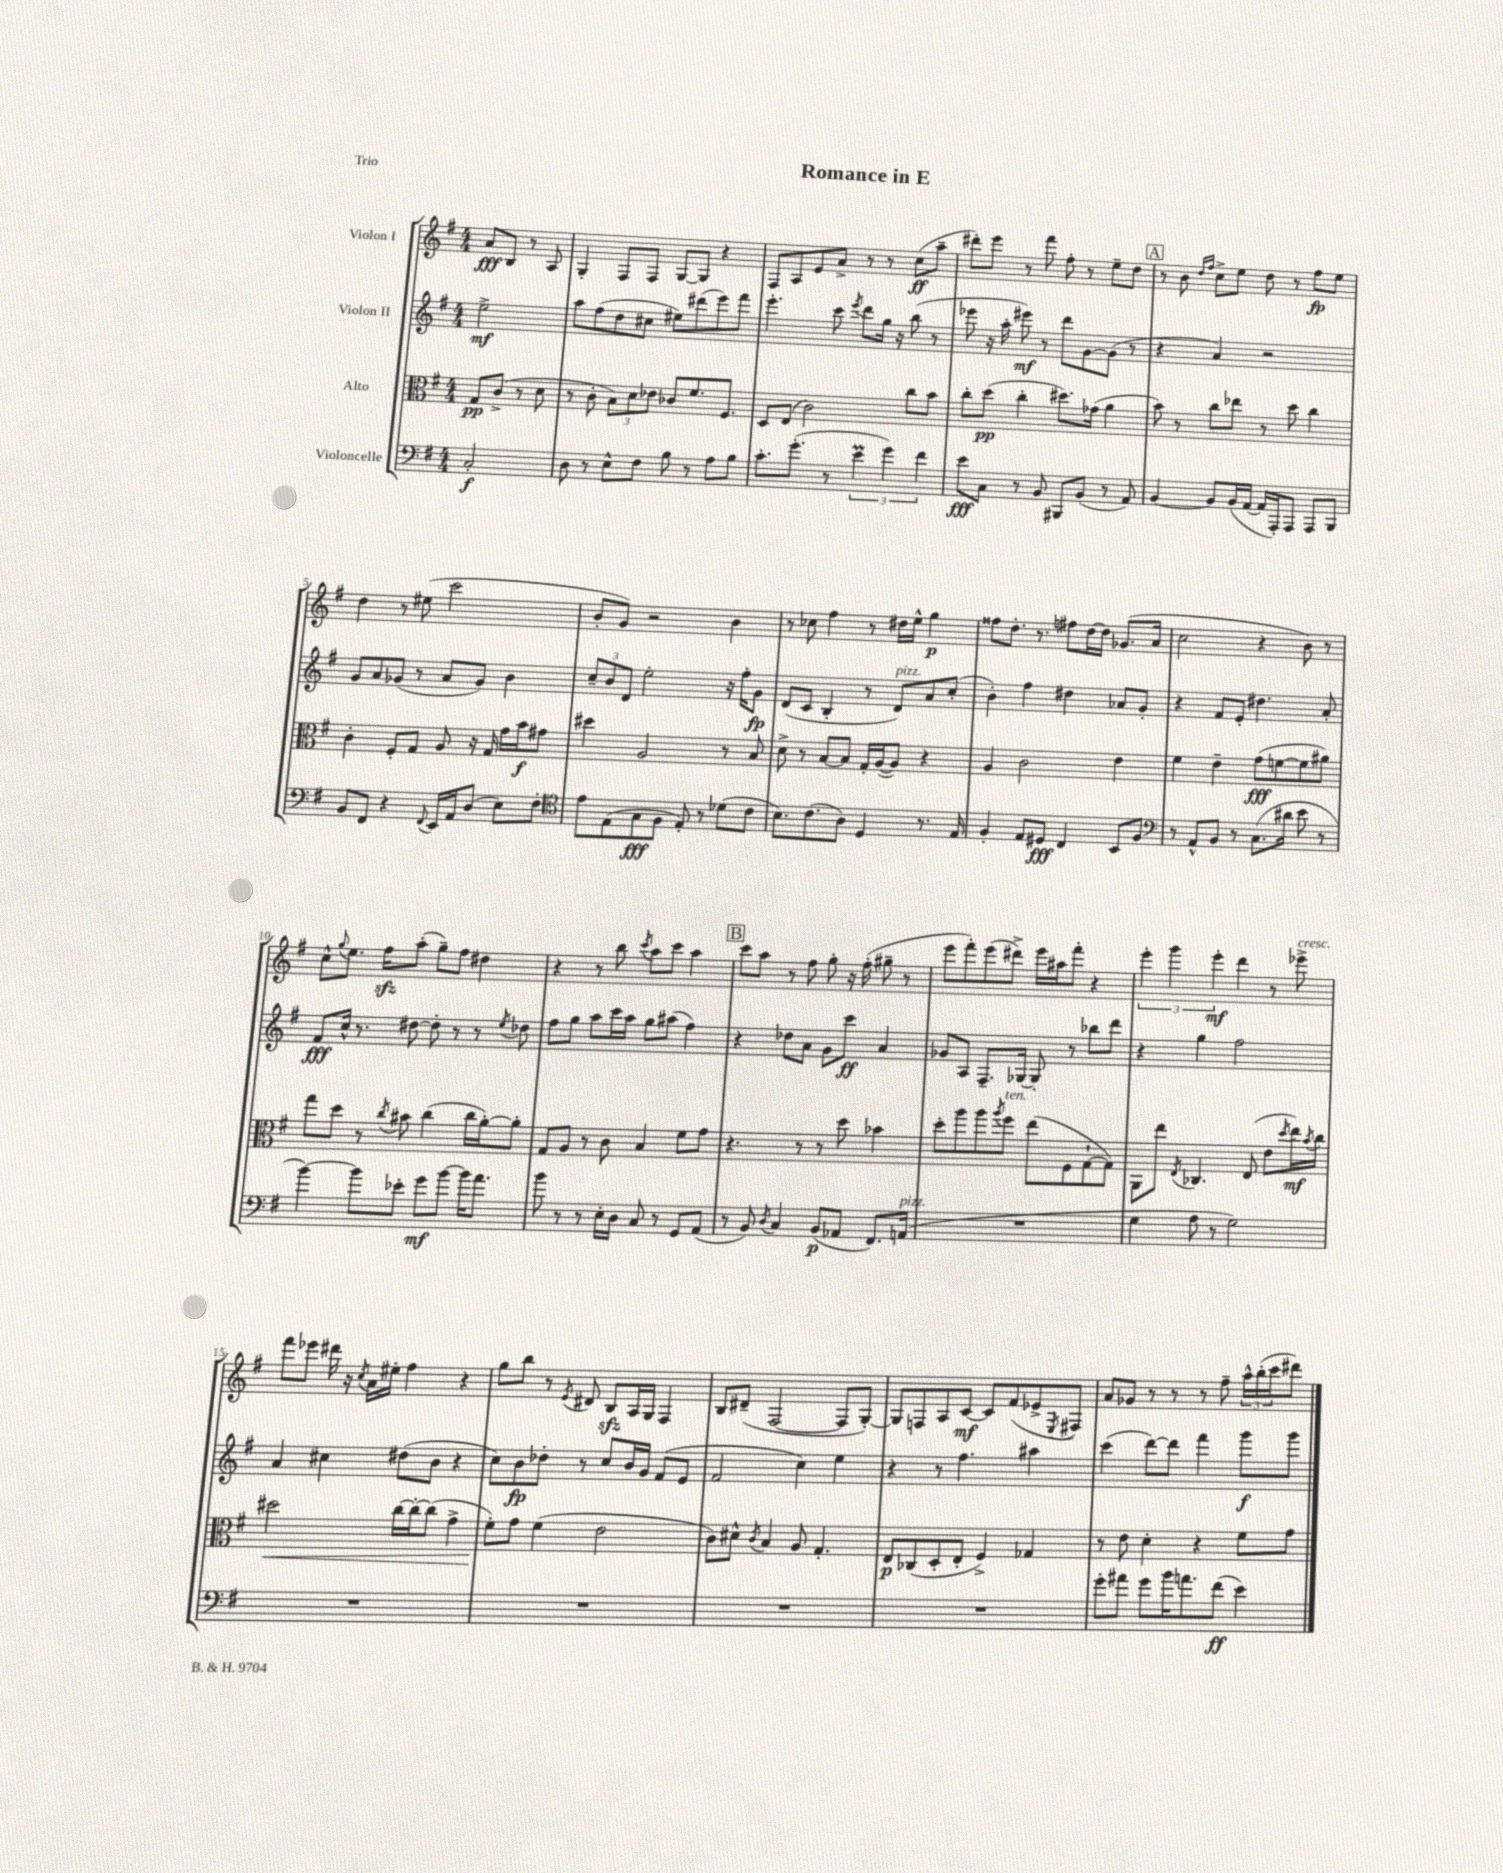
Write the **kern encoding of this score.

**kern	**kern	**kern	**kern
*staff4	*staff3	*staff2	*staff1
*clefF4	*clefC3	*clefG2	*clefG2
*k[f#]	*k[f#]	*k[f#]	*k[f#]
*M4/4	*M4/4	*M4/4	*M4/4
2C'/	8G/L	2ee^\	8a/L
.	(8c^/J	.	8B/J
.	8r	.	8r
.	8d\	.	8A/
=	=	=	=
8D\	8r	8aa\L	4G'/
8r	8c'\	(8ff#\	.
8E^^\L	12B\L)	8dd\	8F#/L
.	12d\	.	.
8F#\J	.	8cc#\J	8F#/J
.	12e-\J	.	.
8B\	8c-/L	8ee#\L)	[8G/L
8r	8.f#/	(8ddd#\	8G/]J
8A\L	.	8eee\)	4r
.	8.F#/J	.	.
8B\J	.	8fff#\J	.
=	=	=	=
8.c'\L	8D/L	4.eee'\	8F#/L
.	(8E/J	.	8A/
(8.g'\J	.	.	.
.	2c\)	.	8e/
8r	.	8ccc\	8a^/J
.	.	8qeee/	.
6e\	.	8ddd\L	8r
.	.	16gg\Jk	8r
6g\)	.	.	.
.	.	16r	.
.	8cc\L	(8bb\	(8cc\L
6f#\	.	.	.
.	8b\J	8r	8aa~\J
=	=	=	=
8e\L	8cc'\L	8eee-\	8ddd#'\L)
8C\J	(8dd\J	16r	8eee\J
.	.	16aa'\	.
8r	4cc'\	8eee#\)	8r
8BB/	.	8r	8fff#\
8BBB#/L	8.dd#\L)	8ddd\L	8ff#'\
(8BB/J	.	[8g\	8r
.	(16g-\Jk	.	.
8r	4a\	(8g\]J	8ee~\L
8AA/)	.	8r	8dd\J
=	=	=	=
[4BB/	8b\)	4r	8r
.	8r	.	8b\
.	.	.	16qqdd/LL
.	.	.	16qqff#/JJ
8BB/]L	8cc\L	4a/)	8cc^\L
(16BB/L	8ee-\J	.	8ee\J
[16AA/JJ	.	.	.
16AA/]LL	8r	2r	8dd\
16AAA'/J)	.	.	.
8AAA/J	8dd\	.	8r
8AAA/L	4cc\	.	8ff#\L
8BBB/J	.	.	8ee\J
=	=	=	=
8BB/L	4c'\	8g/L	4dd\
8FF#/J	.	8a/	.
4r	8F#'/L	(8g-/J	8r
.	8G/J	8r	(8ee#\
8qqFF#/	.	.	.
16EE/LL	8A/	8a/L	2ccc\
16AA/J	.	.	.
(8D/J	16r	8g-/J)	.
.	16G/	.	.
8E\L)	16g\LL	4b\	.
.	16b\J	.	.
8F#'\J	8g#\J	.	.
=	=	=	=
*clefC4	*	*	*
8e\L	4dd#\	12cc~/L	8b'/L
.	.	12b/	.
(8E\	.	.	8g/J)
.	.	12d/J	.
8G\	2A/	2ee'\	2r
8F#\J	.	.	.
8E'/)	.	.	.
8r	.	.	.
(8d-\L	8r	16r	4b\
.	.	16ff#'\LK	.
8c\J	8B/	8g\J	.
=	=	=	=
8.B\L)	8d^\	(8d/L	8r
.	8r	8c/J	8cc-\
(8.c\	.	.	.
.	[8B/L	4B'/	4ff#\
8A\J)	8B/]J	.	.
4D/	16G'/LL	8r	8r
.	([16A/J	.	.
.	8A/]J)	8d/L)	16dd#\LL
.	.	.	16ee^^\JJ
8.r	4r	8a/	4gg\
.	.	(8cc'/J	.
16E/	.	.	.
=	=	=	=
4F#'/	4A/	4b'\)	8ff##\L
.	.	.	8.dd'\J
8E/L	2c\	4ff#\	.
.	.	.	8.r
8D#/J	.	.	.
4C/	.	4dd#\	8ff#\L
.	.	.	[16dd\L
.	.	.	16dd\]JJ
8BB/L	4e\	8a-/L	(8.g-/L
8F#/J	.	8g'/J	.
.	.	.	16a/Jk
=	=	=	=
*clefF4	*	*	*
8r	4f#\	4r	2cc\
8AA^^/L	.	.	.
8BB/J	4e~\	8f#/L	.
8r	.	8e'/J	.
(8.C\L	(8g\L	4.dd#\	4r
.	[8f\	.	.
16d#\Jk	.	.	.
8e\	8f\]	.	8b\)
8r	8a#\J)	8a'/	8r
=	=	=	=
[4b\)	8gg\L	8f#/L	8cc^^\L
.	.	.	8qqgg/
.	8dd\J	16cc^^/Jk	8.ee\J
.	.	8.r	.
8b\]L	8r	.	.
.	.	.	16ff#\LK
.	8qcc/	.	.
8e-'\J	8b#\	[8dd#\	(8aa'\J
8g\L	(4cc\	8dd#'\]	8gg~\L)
[8b\J	.	8r	8ff#\J
16b\]LK	16cc\LL	8r	4dd#\
8.a\J	[16a'\J)	.	.
.	.	8qee/	.
.	8a'\]J	8dd-\	.
=	=	=	=
8b\	8G/L	8ff#\L	4r
8r	8A/J	8gg\J	.
8r	8r	8aa\L	8r
16E'\LL	8c\	16ccc\L	8bb\
16D\JJ	.	16aa\JJ	.
.	.	.	8qccc/
8C/	4B/	8gg\L	8aa\L
8r	.	(8aa#\J	8ccc\J
8GG/L	8f#\L	4ff#\)	4aa\
(8AA/J	8g\J	.	.
=	=	=	=
8r	4.r	4r	8ccc\L
8BB/)	.	.	8aa\J
8qD/	.	.	.
4C/	.	8dd-\L	8r
.	8r	8a\J	8ff#\
(8BB/L	8r	8g\L	8gg'\
8AA-/J	8dd\	8ccc\J	16r
.	.	.	(16ff#'\
8.FF#/L)	4b-\	4a/	8gg#~\
.	.	.	8r
(16AA/Jk	.	.	.
=	=	=	=
1r	8dd'\L	8g-/L	8eee\L
.	8aa\	8A/J	8fff#'\)
.	8aa\	8.F#~/L	(8eee\
.	8qaa/	.	.
.	8ff#\J	.	8ddd#^\J)
.	.	[16G-/Jk	.
.	(8ee\L	8G-'/]	16eee\LL
.	.	.	16aa#\J
.	8F#\	8r	8fff#'\J
.	[8G`\	8bb-\L	4r
.	8G\]J)	8ddd\J	.
=	=	=	=
4G\	8AA\L	4r	6eee'\
.	8ee\J	.	.
.	.	.	6ggg\
.	8qE/	.	.
8A\	4.C-/	4gg\	.
.	.	.	6eee'\
8r	.	.	.
2G\)	.	2ff#\	4ddd\
.	(8E/	.	.
.	8e\L	.	8r
.	8qdd/	.	.
.	16ee\L)	.	8eee-^\
.	8qb/	.	.
.	16cc\JJ	.	.
=	=	=	=
1r	2dd#\	4a/	8fff#\L
.	.	.	8eee-\J
.	.	4cc#\	16ddd#\
.	.	.	16r
.	.	.	8qcc/
.	.	.	16a\LL
.	.	.	16ee#'\JJ
.	[16cc\LL	(8dd#\L	4ff#\
.	16cc'\_J	.	.
.	(8cc\]J	8b\J	.
.	4g^\	4r	4r
=	=	=	=
1r	8f#'\L)	8cc\L)	8gg\L
.	8g\J	8b\	8bb\J
.	(4f#\	8dd-'\J	8r
.	.	.	8qe/
.	.	8r	8d#/
.	2e\	8cc/L	8B/L
.	.	16b/L	16A/L
.	.	16g/JJ	16G/JJ
.	.	(8f#/L	4F#/
.	.	8e/J	.
=	=	=	=
1r	8c\L)	2f#/	8B/L
.	8d#^^\J	.	(8d#~/J
.	8qc/	.	.
.	4B/	.	[2F#/
.	8A/	4cc\)	.
.	4.G'/	.	.
.	.	4ee\	8F#/]L
.	.	.	[8G'/J)
=	=	=	=
1r	8E/L	4r	8G/]L
.	(8C-/	.	8F/
.	8D'/	8r	8A/
.	8E'/J	4.ff#\	[8c/J
.	4F#^/)	.	8c/]L
.	.	.	(8f#/
.	4G-/	4aa#\	8e-^/
.	.	.	8qE/
.	.	.	8F#/J)
=	=	=	=
8g'\L	8r	(4ccc\	8a/L
8a#\J	8e\	.	8g-/J
8g\L	4d'\	[8ddd\L)	8r
16b\K	.	8ddd\]J	8r
8.a\	.	.	.
.	4r	4fff#\	8r
(8f#\J	.	.	8ff#~\
4e\)	8f#\L	8ggg\L	24aa^^\LL
.	.	.	(24bb'\
.	.	.	24ccc\J
.	8g\J	8ggg\J	8ddd#\J)
==	==	==	==
*-	*-	*-	*-
